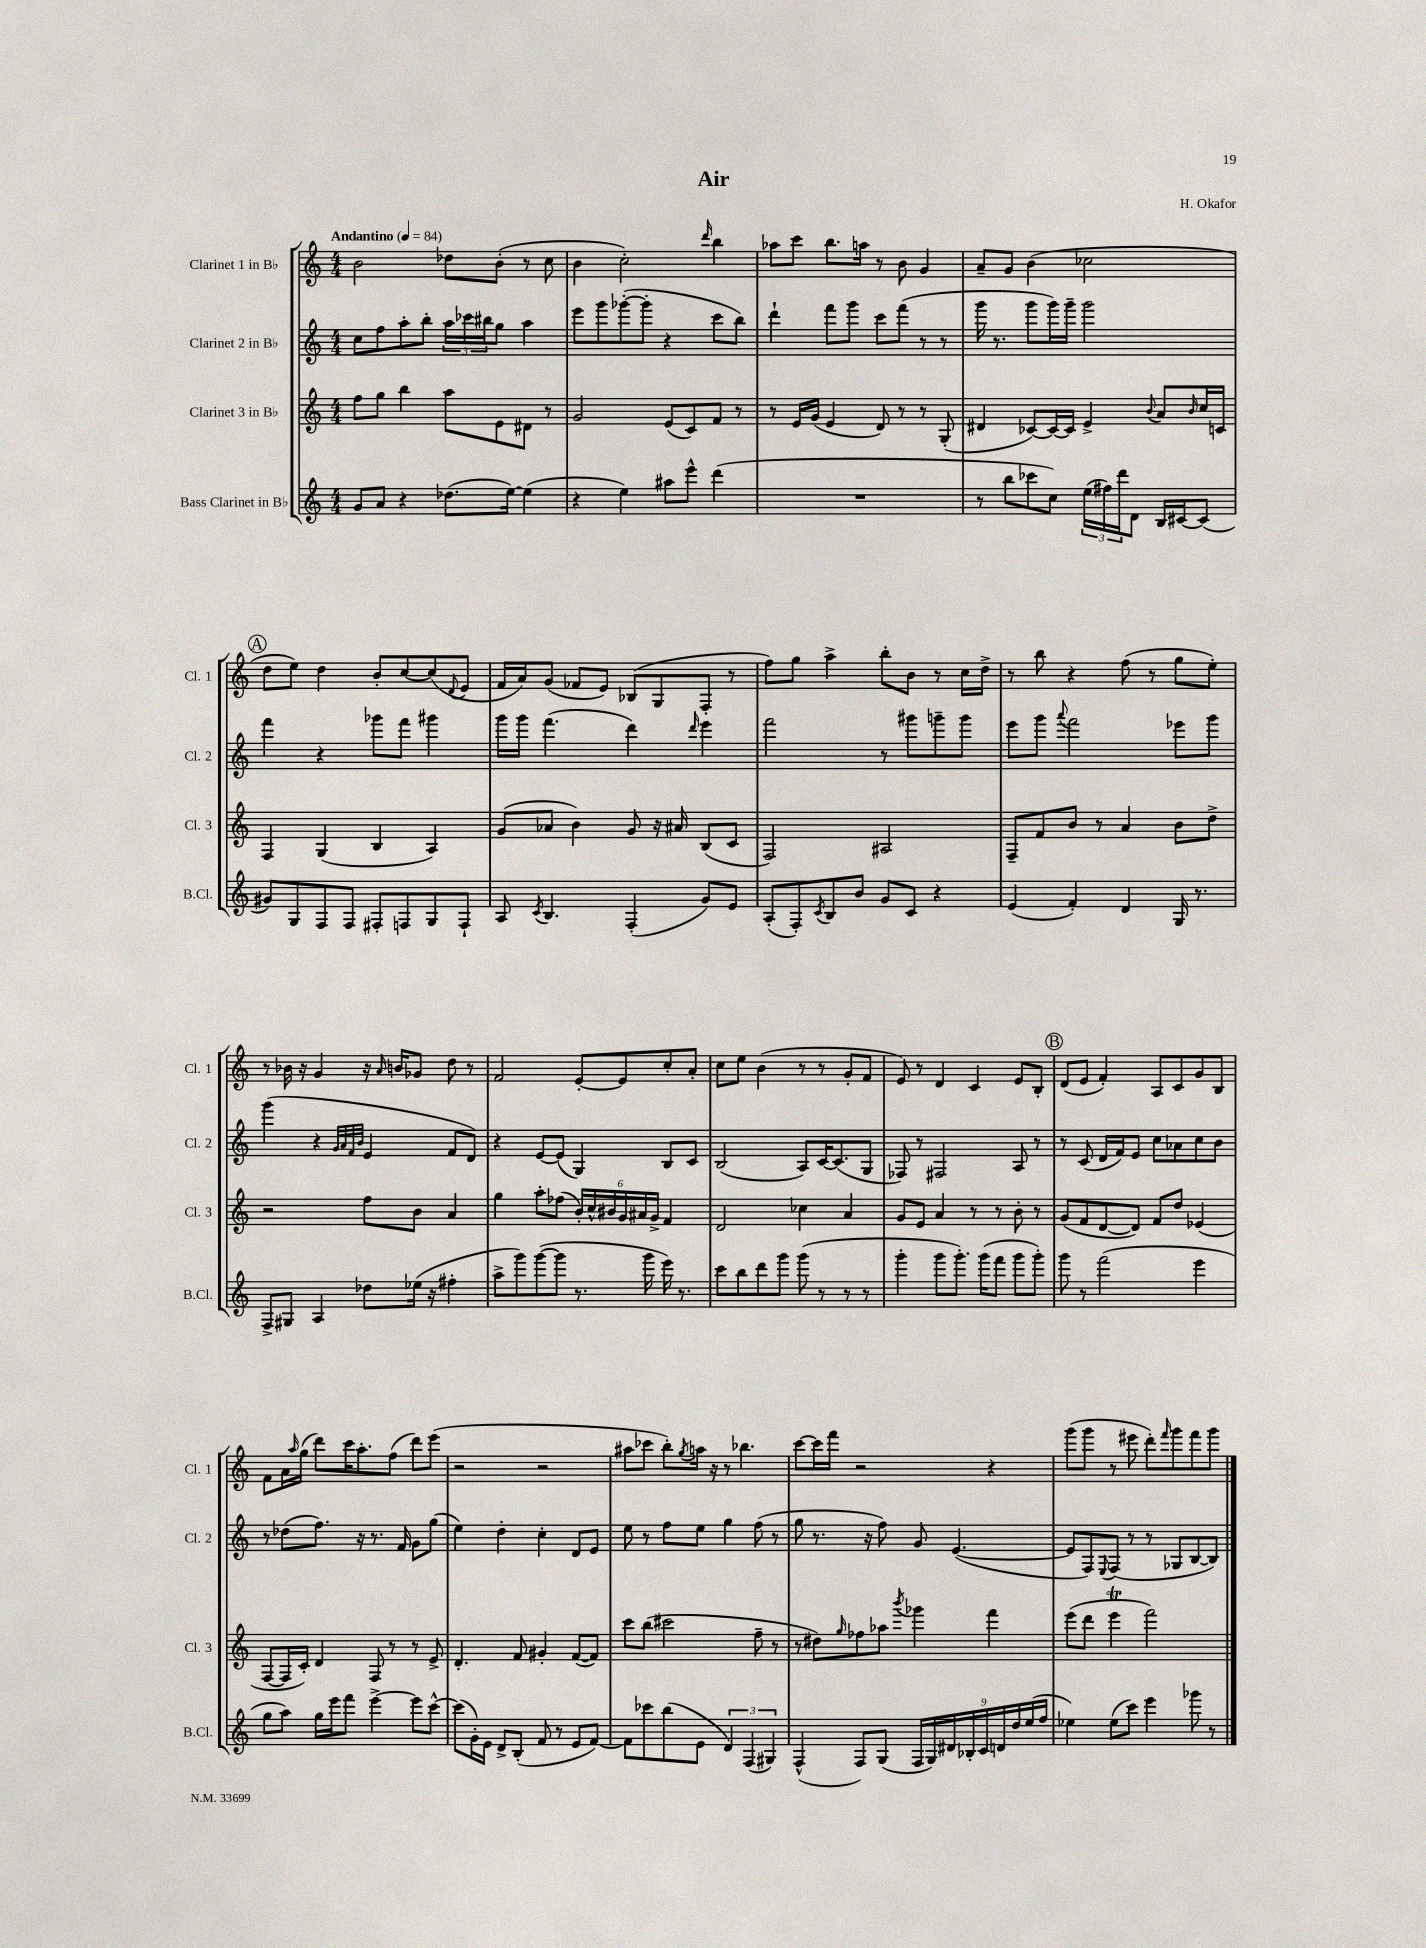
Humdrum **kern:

**kern	**kern	**kern	**kern
*staff4	*staff3	*staff2	*staff1
*clefG2	*clefG2	*clefG2	*clefG2
*k[]	*k[]	*k[]	*k[]
*M4/4	*M4/4	*M4/4	*M4/4
*MM84	*MM84	*MM84	*MM84
8g	8ff	8cc	2b
8a	8gg	8ff	.
4r	4bb	8aa'	.
.	.	8bb'	.
(8.dd-	8aa	24aa	8dd-
.	.	24ccc-	.
.	.	24bb#	.
.	8e	8gg	(8b'
[16ee)	.	.	.
(4ee]	8d#	4aa	8r
.	8r	.	8cc
=	=	=	=
4r	2g	8eee	4b
.	.	8ggg	.
4ee)	.	([8ggg-'	2cc')
.	.	8ggg-']	.
8aa#	(8e	4r	.
8eee^^	8c)	.	.
.	.	.	16qqddd
(4ddd	8f	8ccc	4bb
.	8r	8bb)	.
=	=	=	=
1r	8r	4ddd`	8aa-
.	16e	.	8ccc
.	(16g	.	.
.	4e	8fff	8.bb
.	.	8ggg	.
.	.	.	16aa
.	8d)	8ccc	8r
.	8r	(8fff	8b
.	8r	8r	4g
.	(8G'	8r	.
=	=	=	=
8r	4d#	16ggg	8a~
.	.	8.r	.
8bb	.	.	8g
8ccc-	[8c-)	8ggg	(4b
8cc)	16c-_	16ggg)	.
.	16c-]	16ggg~	.
(24ee	4e^	2ggg	2cc-
24ff#)	.	.	.
24ddd	.	.	.
8d	.	.	.
.	8qqb	.	.
16B	8a	.	.
[16c#	.	.	.
.	16qqb	.	.
(8c#]	16cc	.	.
.	16c	.	.
=	=	=	=
8g#)	4F	4fff	8dd
8G	.	.	8ee)
8F	(4G	4r	4dd
8F	.	.	.
8F#'	4B	8ggg-	8b'
8F	.	8fff	[8cc
8G	4A)	4ggg#	(8cc]
.	.	.	8qqd
8F`	.	.	8e
=	=	=	=
8A	(8g	16ggg	16f
.	.	16ggg	16a)
8qc	.	.	.
4.B	8a-	(4.fff	(8g
.	4b)	.	8f-
.	.	.	8e)
(4F'	8g	4ddd)	(8B-
.	16r	.	8G
.	16a#	.	.
.	.	16qqddd	.
8g)	(8B	4eee	8F'
8e	8c	.	8r
=	=	=	=
(8A'	2F)	2fff	8ff)
8F')	.	.	8gg
8qc	.	.	.
8B	.	.	4aa^
8b	.	.	.
8g	2A#	8r	8bb'
8c	.	8ggg#	8b
4r	.	8ggg~	8r
.	.	8ggg	16cc
.	.	.	16dd^
=	=	=	=
(4e	8F~	8eee	8r
.	8f	8ggg	8bb
.	.	8qqaaa	.
4f')	8b	2fff	4r
.	8r	.	.
4d	4a	.	(8ff
.	.	.	8r
16G	8b	8eee-	8gg
8.r	.	.	.
.	8dd^	8ggg	8ee')
=	=	=	=
8F^	2r	(4ggg	8r
8G#	.	.	16b-
.	.	.	16r
4A	.	4r	4g
.	.	32qqg	.
.	.	32qqa	.
.	.	32qqf	.
.	.	32qqb	.
8dd-	8ff	4e	16r
.	.	.	16qqa
.	.	.	16b
(16ee-	8b	.	8g-
16r	.	.	.
4ff#'	4a	8f	8dd
.	.	8d)	8r
=	=	=	=
8aa^	4gg	4r	2f
8ggg)	.	.	.
([8ggg	8aa'	[8e	.
8ggg]	(8ff-	(8e]	.
8.r	24b')	4G)	[8e'
.	24cc^^	.	.
.	24b#	.	.
.	24g	.	8e]
.	24a#	.	.
16ggg	.	.	.
.	24g^	.	.
16eee)	4f	8B	8cc'
8.r	.	.	.
.	.	8c	8a'
=	=	=	=
8ccc	2d	(2B	8cc
8bb	.	.	8ee
8ddd	.	.	(4b
8ggg	.	.	.
(8ggg	4cc-	8A)	8r
8r	.	[16c	8r
.	.	(8.c]	.
8r	4a	.	8g'
8r	.	8G	8f
=	=	=	=
4ggg'	8g	8F-)	8e)
.	8e	8r	8r
8ggg	4a	2F#	4d
8.ggg')	.	.	.
.	8r	.	4c
(16ggg	.	.	.
8fff	8r	.	.
8ggg	8b'	8A	8e
8ggg')	8r	8r	8B'
=	=	=	=
8ggg	(8g	8r	(8d
8r	8f	(8c	8e
(2fff	[8d	16d	4f')
.	.	16f)	.
.	8d])	8e	.
.	8f	8cc	8A
.	8dd	8a-	8c
4eee	(4e-	8cc	8g
.	.	8b	8B
=	=	=	=
8gg	[8F	8r	8f
8aa)	16F]	(8dd-	16a
.	.	.	16qqaa
.	16c')	.	(16gg
16gg	4d	8.ff)	8ddd)
16eee	.	.	.
8fff	.	.	16ccc
.	.	16r	8.aa'
[4eee^	8F	8.r	.
.	8r	.	(8ff
.	.	16f	.
8eee]	8r	8g	8ddd)
[8ccc^^	8e^	(8gg	(8eee
=	=	=	=
(8ccc]	4.d'	4ee)	2r
16g')	.	.	.
16e	.	.	.
8d^	.	4dd'	.
(8B'	8f	.	.
8f	4g#'	4cc'	2r
8r	.	.	.
8e	([8f	8d	.
[8f)	8f])	8e	.
=	=	=	=
8f]	8ccc	8ee	8aa#
8ccc-	(8bb	8r	8ccc-
(8bb	2ccc#	8ff	8bb')
.	.	.	8qgg
8e	.	8ee	16aa
.	.	.	16r
6d)	.	4gg	8r
.	.	.	4.bb-
(6F	.	.	.
.	8ff~	(8ff	.
6G#)	.	.	.
.	8r	8r	.
=	=	=	=
(4F^^	8r	8gg	[8ccc
.	8dd#)	8.r	16ccc]
.	.	.	16fff
.	16qqgg	.	.
8F)	8ff-	.	2r
.	.	16r	.
(8G	8aa-	8ff)	.
.	8qbbb	.	.
18F	4ggg-	8g	.
18G)	.	.	.
18d#	.	.	.
.	.	([4.e	.
18B-'	.	.	.
18c	.	.	.
.	4fff	.	4r
18d	.	.	.
18dd	.	.	.
(18ee	.	.	.
18ff	.	.	.
=	=	=	=
4ee-)	(8eee	8e]	(8ggg
.	8ddd	8F)	8ggg
.	.	8qqE	.
(8ee-	4eee	(8F	8r
8ccc)	.	8r	8eee#
4eee	2fff)	8r	8ddd')
.	.	.	16qqfff
.	.	8G-	8ggg
8ggg-	.	[8B	8fff
8r	.	8B])	8ggg
==	==	==	==
*-	*-	*-	*-
